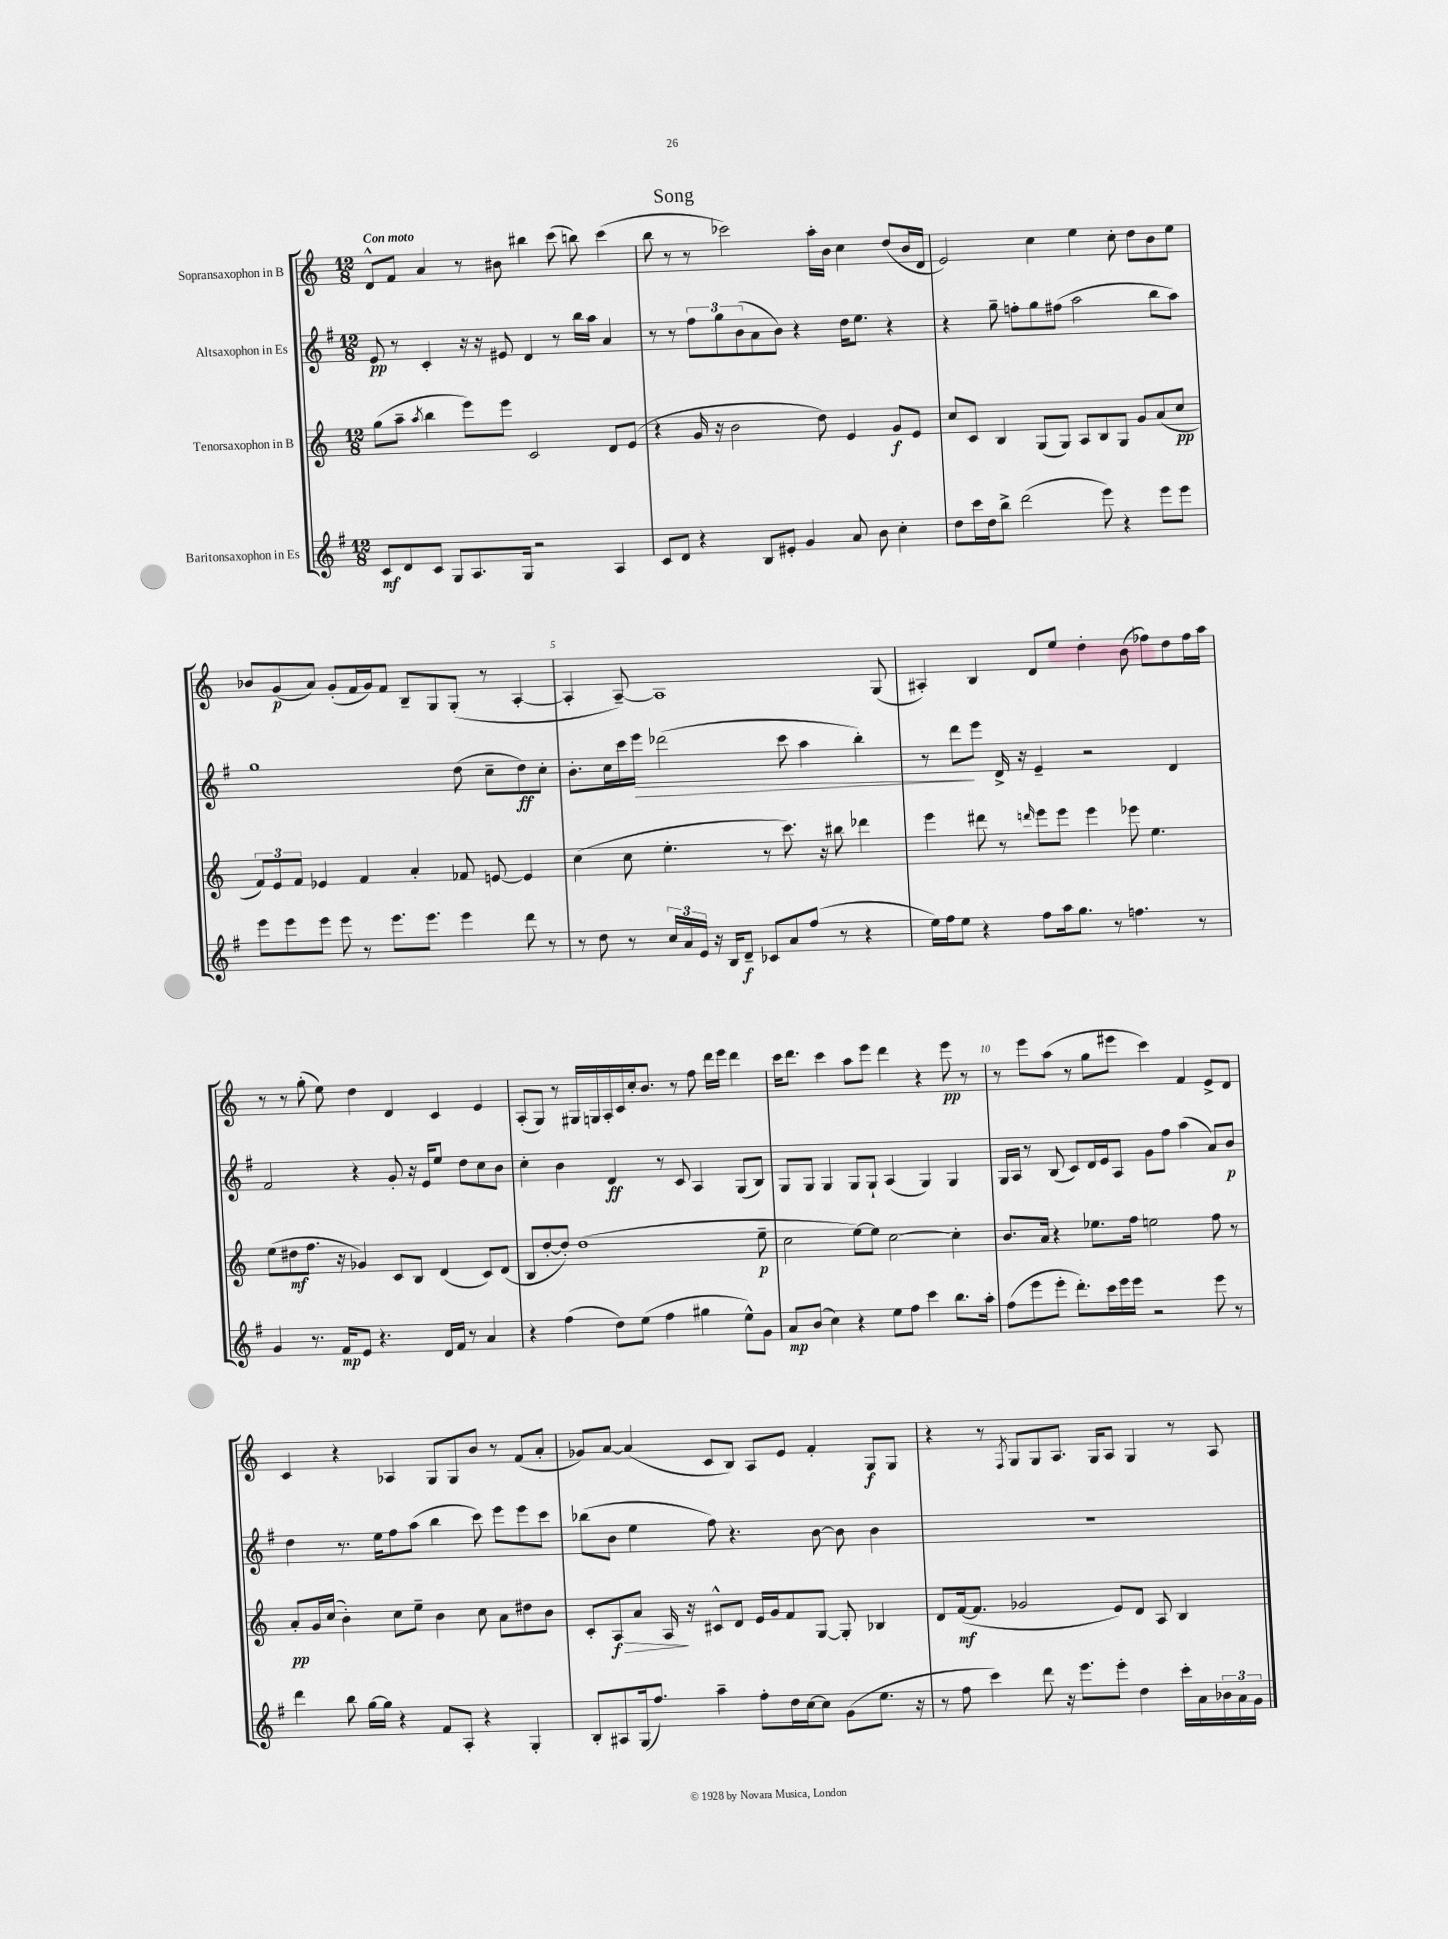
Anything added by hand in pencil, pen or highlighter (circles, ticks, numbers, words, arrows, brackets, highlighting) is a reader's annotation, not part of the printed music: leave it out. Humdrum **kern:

**kern	**dynam	**kern	**dynam	**kern	**dynam	**kern	**dynam
*part4	*part4	*part3	*part3	*part2	*part2	*part1	*part1
*staff4	*staff4	*staff3	*staff3	*staff2	*staff2	*staff1	*staff1
*I"Baritonsaxophon in Es	*	*I"Tenorsaxophon in B	*	*I"Altsaxophon in Es	*	*I"Sopransaxophon in B	*
*clefG2	*	*clefG2	*	*clefG2	*	*clefG2	*
*k[f#]	*	*k[]	*	*k[f#]	*	*k[]	*
*M12/8	*	*M12/8	*	*M12/8	*	*M12/8	*
=1	=1	=1	=1	=1	=1	=1	=1
!	!	!	!	!	!	!LO:TX:a:B:t=Con moto	!
8c/L	mf	(8gg\L	.	8e/	pp	8d^^/L	.
8d/	.	8aa~\J	.	8r	.	8f/J	.
.	.	8qaa/	.	.	.	.	.
8c/J	.	4bb\	.	4c'/	.	4a/	.
8G/L	.	.	.	.	.	.	.
8.A/	.	8eee\L)	.	16r	.	8r	.
.	.	.	.	16r	.	.	.
.	.	8eee\J	.	8e#X/	.	8b#X\	.
16G/Jk	.	.	.	.	.	.	.
2r	.	2c/	.	4d/	.	4bb#X\	.
.	.	.	.	8r	.	(8ccc\	.
.	.	.	.	16bb\LL	.	8bbn\)	.
.	.	.	.	16aa\JJ	.	.	.
4A/	.	8d/L	.	4a/	.	(4ccc\	.
.	.	(8e/J	.	.	.	.	.
=2	=2	=2	=2	=2	=2	=2	=2
8c/L	.	4r	.	8r	.	8bb\	.
8d/J	.	.	.	8r	.	8r	.
4r	.	16g/	.	12ff#\L	.	8r	.
.	.	16r	.	.	.	.	.
.	.	.	.	12gg\	.	.	.
.	.	2b\	.	.	.	2ccc-X\)	.
.	.	.	.	(12b\	.	.	.
8B/L	.	.	.	8a\	.	.	.
8e#X'/J	.	.	.	8b\J)	.	.	.
4g/	.	.	.	4r	.	.	.
.	.	8dd\)	.	.	.	16aa'\LL	.
.	.	.	.	.	.	16b\JJ	.
8a/	.	4e/	.	16dd\KL	.	4cc\	.
.	.	.	.	8.ee\J	.	.	.
8b\	.	.	.	.	.	.	.
4cc'\	.	8g/L	f	4r	.	(8dd/L	.
.	.	8e/J	.	.	.	16b/L	.
.	.	.	.	.	.	16d/JJ	.
=3	=3	=3	=3	=3	=3	=3	=3
8dd\L	.	8cc/L	.	4r	.	2e/)	.
16ccc\L	.	8c/J	.	.	.	.	.
16dd\J	.	.	.	.	.	.	.
8bb^\J	.	4B/	.	8gg~\	.	.	.
(2ddd\	.	.	.	8ffn'\L	.	.	.
.	.	(8G/L	.	8gg\	.	4cc\	.
.	.	8G/J)	.	(8ff#X\J	.	.	.
.	.	8A/L	.	2aa\	.	4ee\	.
8eee\)	.	8B/	.	.	.	.	.
4r	.	8G/J	.	.	.	8cc'\	.
.	.	8g/L	.	.	.	8dd\L	.
8eee\L	.	(8a/	.	8bb\L	.	8b\	.
8eee\J	.	8cc/J	pp	8aa\J)	.	8ee\J	.
!!LO:LB:g=z
=4	=4	=4	=4	=4	=4	=4	=4
8eee\L	.	12f/L)	.	1gg	.	8b-X/L	.
.	.	12e/	.	.	.	.	.
8eee\	.	.	.	.	.	(8g/	p
.	.	12f/J	.	.	.	.	.
8eee\J	.	4e-X/	.	.	.	8a/J)	.
8eee\	.	.	.	.	.	(8g'/L	.
8r	.	4f/	.	.	.	16f/L	.
.	.	.	.	.	.	16g/J)	.
8.eee\L	.	.	.	.	.	8f/J	.
.	.	4a'/	.	.	.	8B~/L	.
8.eee\J	.	.	.	.	.	.	.
.	.	.	.	.	.	8G/	.
4eee\	.	8f-X/	.	(8dd\	.	(8G'/J	.
.	.	[8en/	.	8cc~\L	.	8r	.
8ddd\	.	4e/]	.	8dd\)	ff	[4A'/	.
8r	.	.	.	8cc'\J	.	.	.
=5	=5	=5	=5	=5	=5	=5	=5
8r	.	(4cc\	.	8.b'\L	.	4A'/]	.
8dd\	.	.	.	.	.	.	.
.	.	.	.	16cc\L	.	.	.
8r	.	8cc\	.	16ccc\	.	[8A~/)	.
!	!	!	!	!	!LO:HP:b	!	!
.	.	.	.	16eee\JJ	>	.	.
24cc/LL	.	4.ee'\	.	(2ddd-X\	.	1A]	.
24a/	.	.	.	.	.	.	.
24e/JJ	.	.	.	.	.	.	.
16r	.	.	.	.	.	.	.
16B/KL	.	.	.	.	.	.	.
8d~/J	f	.	.	.	.	.	.
8c-X/L	.	8r	.	.	.	.	.
8a/	.	8.ccc\)	.	8ccc\	.	.	.
(8ff#/J	.	.	.	4aa\	.	.	.
.	.	16r	.	.	.	.	.
8r	.	8bb#X\	.	.	.	.	.
4r	.	4ddd-X\	.	4bb'\)	.	.	.
.	.	.	.	.	.	(8G/	.
=6	=6	=6	=6	=6	=6	=6	=6
16ee\LL)	.	4eee\	.	8r	.	4A#X'/)	.
16ff#\J	.	.	.	.	.	.	.
8ee\J	.	.	.	8ddd\L	.	.	.
4r	.	8ddd#X\	.	8eee\J	]	4B/	.
.	.	8r	.	16d^/	.	.	.
.	.	.	.	16r	.	.	.
.	.	16qqdddn/	.	.	.	.	.
8ff#\L	.	8eee\L	.	4e~/	.	8d/L	.
16aa\k	.	8eee\J	.	.	.	8ee/J	.
8.gg\J	.	.	.	.	.	.	.
.	.	4eee\	.	2r	.	4dd'\	.
8r	.	.	.	.	.	.	.
4.ffn\	.	8eee-X\	.	.	.	(8b\	.
.	.	4.ee\	.	.	.	8ff-X\L)	.
.	.	.	.	4d/	.	8dd\	.
8r	.	.	.	.	.	16ff-\L	.
.	.	.	.	.	.	16aa\JJ	.
!!LO:LB:g=z
=7	=7	=7	=7	=7	=7	=7	=7
4g/	.	(8ee\L	.	2f#/	.	8r	.
.	.	8dd#X\	mf	.	.	8r	.
8.r	.	8.ff\J	.	.	.	(8gg'\	.
.	.	.	.	.	.	8ee\)	.
16f#/KL	mp	16r	.	.	.	.	.
8e/J	.	4g-X/)	.	4r	.	4dd\	.
4.r	.	.	.	.	.	.	.
.	.	8c/L	.	8g'/	.	4d/	.
.	.	8B/J	.	16r	.	.	.
.	.	.	.	16e/KL	.	.	.
16d/LL	.	(4d/	.	8ee/J	.	4c/	.
16f#/JJ	.	.	.	.	.	.	.
8r	.	.	.	8dd\L	.	.	.
4a/	.	8c/L)	.	8cc\	.	4e/	.
.	.	(8d/J	.	8b\J	.	.	.
=8	=8	=8	=8	=8	=8	=8	=8
4r	.	8B/L	.	4cc'\	.	(8A'/L	.
.	.	[8dd'/	.	.	.	8G/J)	.
(4ff#\	.	8dd'/J])	.	4b\	.	8r	.
.	.	(1dd	.	.	.	16G#X/LL	.
.	.	.	.	.	.	16Gn/	.
8dd\L)	.	.	.	4d/	ff	16A'/	.
.	.	.	.	.	.	16c/	.
(8ee\J	.	.	.	.	.	16cc'/J	.
.	.	.	.	.	.	8.b/J	.
4ff#\	.	.	.	8r	.	.	.
.	.	.	.	8c/	.	8r	.
4gg#X\	.	.	.	4A/	.	8ff\	.
.	.	.	.	.	.	16ddd\LL	.
.	.	.	.	.	.	16eee\JJ	.
8ee^^\L)	.	.	.	(8G/L	.	4ddd\	.
8g\J	.	8ee~\	p	8B/J)	.	.	.
=9	=9	=9	=9	=9	=9	=9	=9
8a/L	mp	2cc\	.	8G/L	.	16ccc\KL	.
.	.	.	.	.	.	8.ddd\J	.
(8b/J	.	.	.	8G/J	.	.	.
4cc\)	.	.	.	4G/	.	4ccc\	.
4r	.	[8ee\L)	.	8G/L	.	8aa\L	.
.	.	8ee\J]	.	8G`/J	.	8eee\J	.
8ee\L	.	[2cc\	.	(4A/	.	4ddd\	.
8ff#\J	.	.	.	.	.	.	.
4ccc\	.	.	.	4G/)	.	4r	.
8.bb\L	.	4cc'\]	.	4G/	.	8eee\	pp
.	.	.	.	.	.	8r	.
16aa'\Jk	.	.	.	.	.	.	.
=10	=10	=10	=10	=10	=10	=10	=10
(8ff#\L	.	8.b/L	.	16G/LL	.	8r	.
.	.	.	.	16A/JJ	.	.	.
8eee\	.	.	.	8r	.	8eee\L	.
.	.	16a/Jk	.	.	.	.	.
8eee'\J	.	4r	.	(8B/	.	(8aa\J	.
8.ddd'\L)	.	.	.	8c/L)	.	8r	.
.	.	8.ee-X\L	.	16d/L	.	8gg\L	.
16ccc\L	.	.	.	16e/J	.	.	.
16eee\	.	.	.	8A/J	.	8eee#X\J	.
16eee\JJ	.	16ff\Jk	.	.	.	.	.
2r	.	2een\	.	8g\L	.	4ccc\)	.
.	.	.	.	8ff#\J	.	.	.
.	.	.	.	(4aa\	.	4f/	.
8eee\	.	8ff\	.	8a/L)	.	8e^/L	.
8r	.	8r	.	8b/J	p	8d/J	.
!!LO:LB:g=z
=11	=11	=11	=11	=11	=11	=11	=11
4ddd\	.	8a'/L	pp	4dd\	.	4c/	.
.	.	16g/L	.	.	.	.	.
.	.	(16cc/JJ	.	.	.	.	.
8bb\	.	4b'\)	.	8.r	.	4r	.
[16gg\LL	.	.	.	.	.	.	.
16gg\JJ]	.	.	.	16ee\KL	.	.	.
4r	.	8cc\L	.	8ff#\	.	4A-X/	.
.	.	8ee~\J	.	(8aa\J	.	.	.
8f#/L	.	4b\	.	4bb\	.	8G/L	.
8A'/J	.	.	.	.	.	8G/	.
4r	.	8cc\	.	8ccc\)	.	8b/J	.
.	.	8a\L	.	8eee\L	.	8r	.
4G'/	.	8dd#X\	.	8eee\	.	(8f/L	.
.	.	8b\J	.	8ccc\J	.	8a'/J	.
=12	=12	=12	=12	=12	=12	=12	=12
8B'/L	.	8c'/L	.	(8bb-X\L	.	8g-X/L)	.
!	!	!	!LO:HP:b	!	!	!	!
8A#X/	.	8A/	> f	8b\J	.	[8a/J	.
(16G/k	.	8a/J	.	4ee\	.	(4a/]	.
8.ff#/J)	.	.	.	.	.	.	.
.	.	16A/	.	.	.	.	.
.	.	16r	]	.	.	.	.
4aa~\	.	8c#X^^/L	.	8ff#\)	.	8c/L	.
.	.	8d/J	.	4.r	.	8B/J)	.
8ff#'\L	.	16e/LL	.	.	.	8A/L	.
.	.	16g/J	.	.	.	.	.
16dd\L	.	8f/	.	.	.	8e/J	.
[16cc\J	.	.	.	.	.	.	.
8cc\J]	.	[8G/J	.	[8b\	.	4f'/	.
(8g\L	.	8G'/]	.	8b\]	.	.	.
8.ee\J	.	4B-X/	.	4b\	.	8G/L	f
.	.	.	.	.	.	8G/J	.
16r	.	.	.	.	.	.	.
=13	=13	=13	=13	=13	=13	=13	=13
8r	.	8d/L	.	1.r	.	4r	.
8ff#\	.	([16f/k	mf	.	.	.	.
.	.	8.f/J]	.	.	.	.	.
4ccc\)	.	.	.	.	.	8r	.
.	.	.	.	.	.	8qF/	.
.	.	2g-X/	.	.	.	8G/L	.
8ddd\	.	.	.	.	.	8G/	.
16r	.	.	.	.	.	8.A/J	.
8.eee\L	.	.	.	.	.	.	.
.	.	.	.	.	.	16G/KL	.
8eee'\J	.	8e/L)	.	.	.	8A/J	.
4dd\	.	8d/J	.	.	.	4G/	.
.	.	8A/	.	.	.	.	.
16ccc'\LL	.	4B/	.	.	.	8r	.
16a\	.	.	.	.	.	.	.
24b-X\	.	.	.	.	.	8A/	.
24a\	.	.	.	.	.	.	.
24g\JJ	.	.	.	.	.	.	.
==	==	==	==	==	==	==	==
*-	*-	*-	*-	*-	*-	*-	*-
